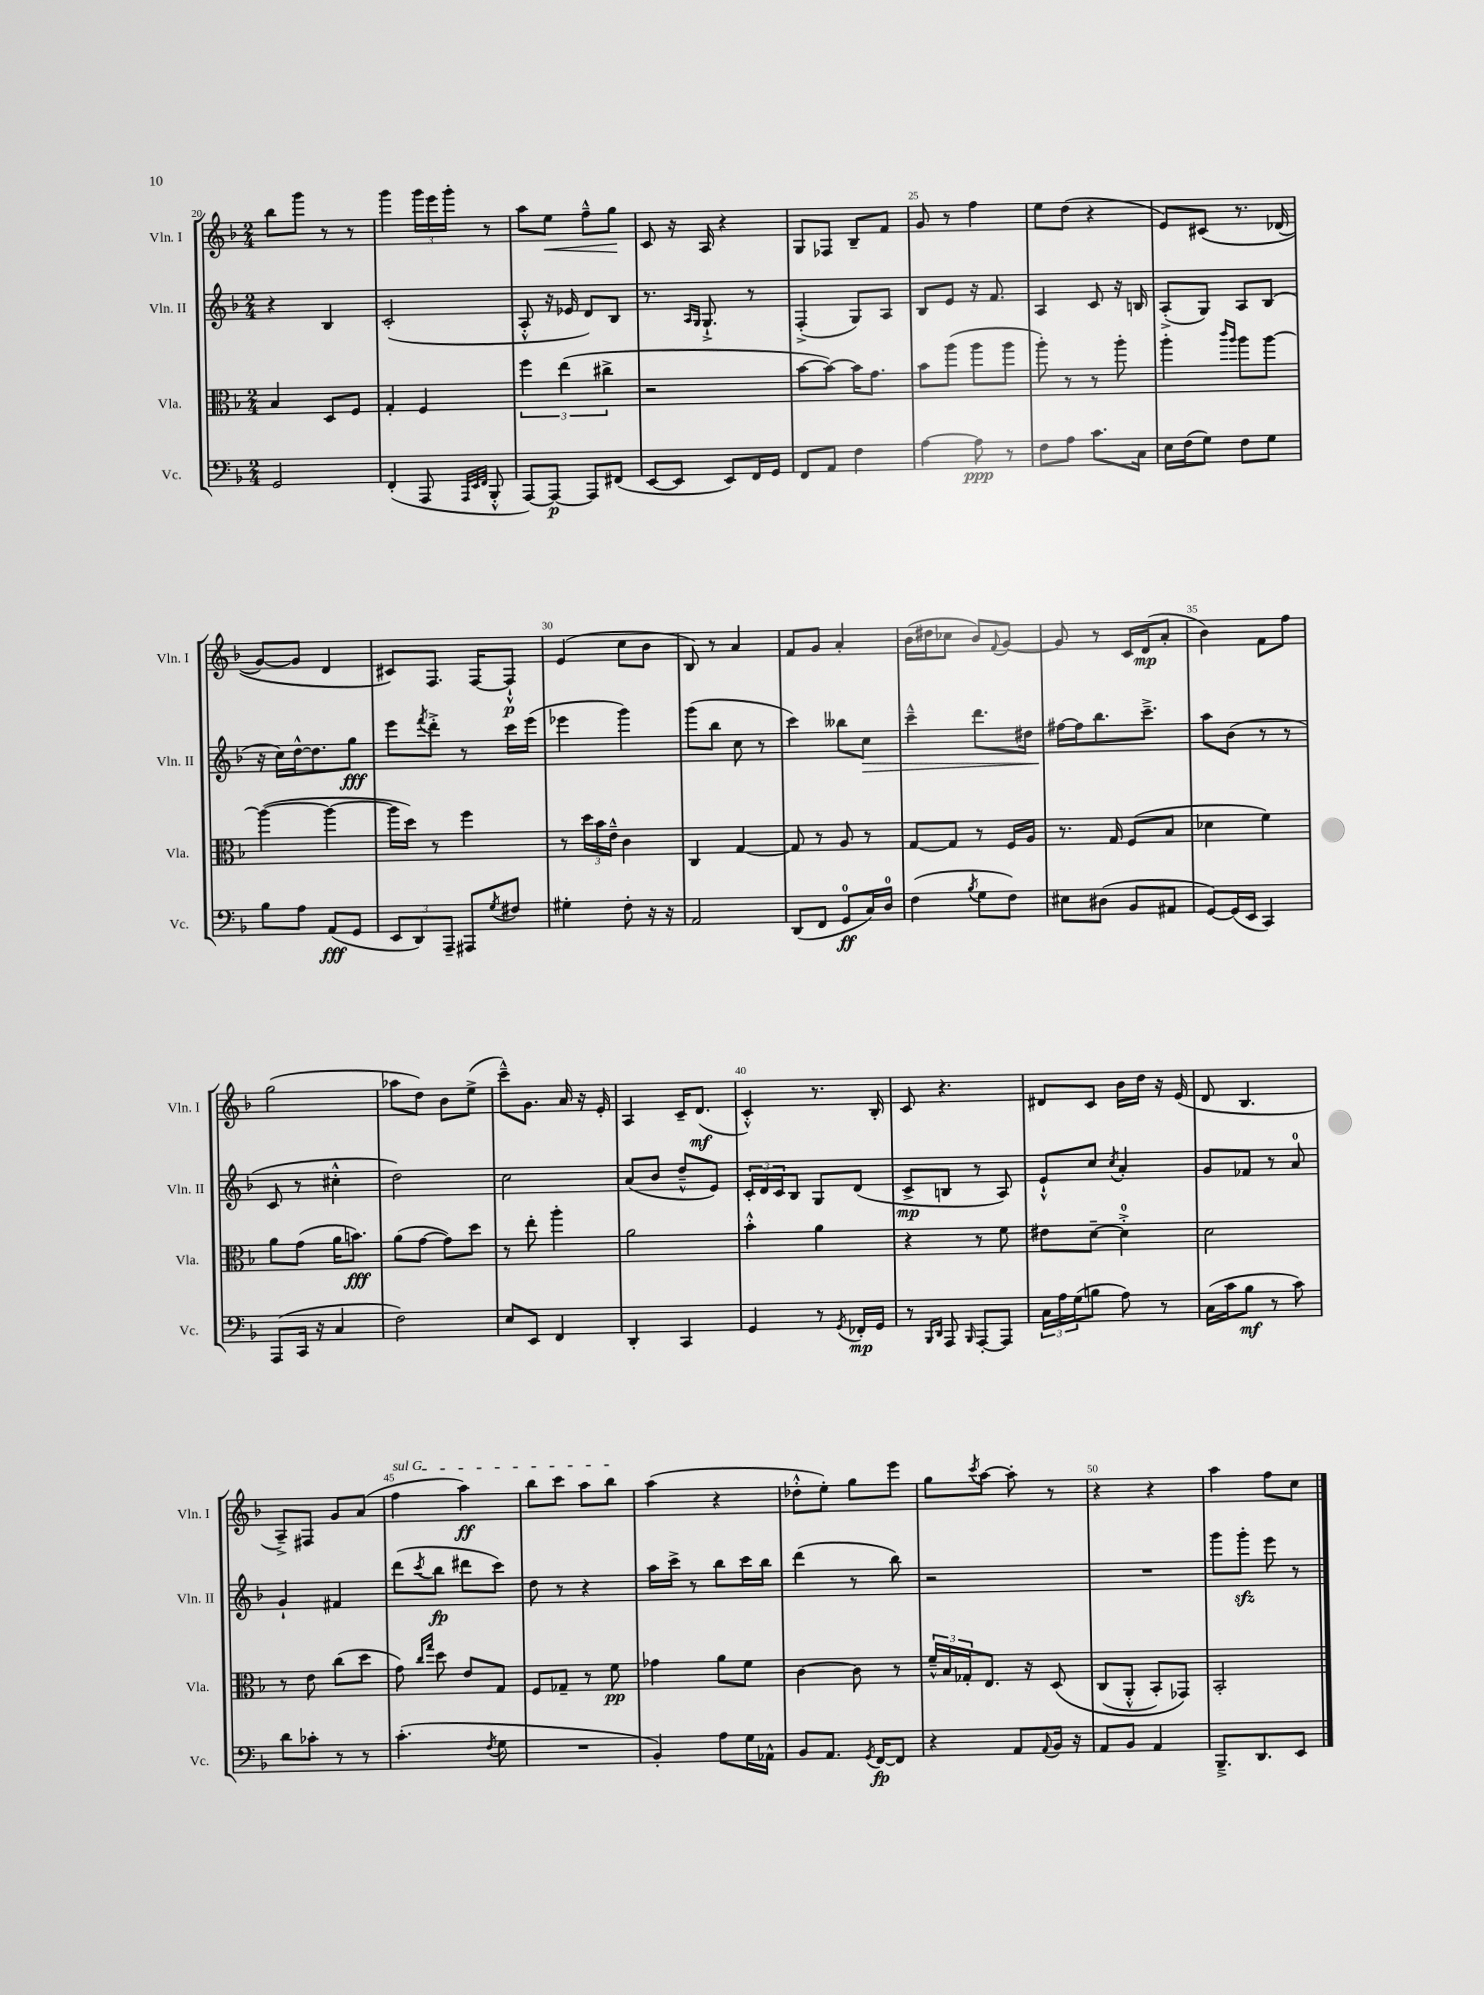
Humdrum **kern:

**kern	**dynam	**kern	**dynam	**kern	**dynam	**kern	**dynam
*part4	*part4	*part3	*part3	*part2	*part2	*part1	*part1
*staff4	*staff4	*staff3	*staff3	*staff2	*staff2	*staff1	*staff1
*I"Vc.	*	*I"Vla.	*	*I"Vln. II	*	*I"Vln. I	*
*I'Vc.	*	*I'Vla.	*	*I'Vln. II	*	*I'Vln. I	*
*clefF4	*	*clefC3	*	*clefG2	*	*clefG2	*
*k[b-]	*	*k[b-]	*	*k[b-]	*	*k[b-]	*
*M2/4	*	*M2/4	*	*M2/4	*	*M2/4	*
=20	=20	=20	=20	=20	=20	=20	=20
2GG/	.	4B-/	.	4r	.	8bb-\L	.
.	.	.	.	.	.	8ggg\J	.
.	.	8D/L	.	4B-/	.	8r	.
.	.	8F/J	.	.	.	8r	.
=21	=21	=21	=21	=21	=21	=21	=21
(4FF'/	.	4G'/	.	(2c'/	.	4ggg\	.
8AAA/	.	4F/	.	.	.	24ggg\LL	.
.	.	.	.	.	.	24eee\	.
.	.	.	.	.	.	24ggg'\JJ	.
32qqAAA/LLL	.	.	.	.	.	.	.
32qqEE/	.	.	.	.	.	.	.
32qqFF/JJJ	.	.	.	.	.	.	.
8BBB-'^^/	.	.	.	.	.	8r	.
=22	=22	=22	=22	=22	=22	=22	=22
[8AAA/L)	.	6ff\	.	8A'^^/	.	8aa\L	.
!	!	!	!	!	!	!	!LO:HP:b
8AAA/J_	p	.	.	16r	.	8ee\J	<
.	.	(6ee\	.	.	.	.	.
.	.	.	.	16e-X/	.	.	.
8AAA/L]	.	.	.	8d/L)	.	8ff~^^\L	.
.	.	6cc#X^\	.	.	.	.	.
(8FF#X/J	.	.	.	8B-/J	.	8gg\J	.
.	.	.	.	.	.	.	[
=23	=23	=23	=23	=23	=23	=23	=23
[8EE/L	.	2r	.	8.r	.	8c/	.
8EE/J]	.	.	.	.	.	16r	.
.	.	.	.	16qqA/LL	.	.	.
.	.	.	.	16qqG/JJ	.	.	.
.	.	.	.	8.G`^/	.	16A/	.
8EE/L)	.	.	.	.	.	4r	.
16FF/L	.	.	.	8r	.	.	.
16GG/JJ	.	.	.	.	.	.	.
=24	=24	=24	=24	=24	=24	=24	=24
8FF/L	.	[8b-\L	.	(4F'^/	.	8G/L	.
8AA/J	.	8b-\J_)	.	.	.	8F-X/J	.
4F\	.	16b-\KL]	.	8G/L)	.	8B-~/L	.
.	.	8.g\J	.	.	.	.	.
.	.	.	.	8A/J	.	8f/J	.
=25	=25	=25	=25	=25	=25	=25	=25
[4A\	.	8b-\L	.	8B-/L	.	8g/	.
.	.	(8aa\J	.	8e/J	.	8r	.
8A\]	ppp	8aa\L	.	16r	.	4ff\	.
.	.	.	.	8.f/	.	.	.
8r	.	8aa\J	.	.	.	.	.
=26	=26	=26	=26	=26	=26	=26	=26
8F\L	.	8aa'\)	.	4A/	.	8ee\L	.
8A\J	.	8r	.	.	.	(8dd\J	.
8.c\L	.	8r	.	8c/	.	4r	.
.	.	8aa'\	.	16r	.	.	.
16C\Jk	.	.	.	16Bn/	.	.	.
=27	=27	=27	=27	=27	=27	=27	=27
16E\LL	.	4aa'\	.	(8A'^/L	.	8e/L)	.
(16F\J	.	.	.	.	.	.	.
8G\J)	.	.	.	8G/J)	.	(8c#X/J	.
.	.	16qqccc/LL	.	.	.	.	.
.	.	16qqaa/JJ	.	.	.	.	.
8F\L	.	8aa\L	.	8A/L	.	8.r	.
8G\J	.	[8aa\J	.	(8B-/J	.	.	.
.	.	.	.	.	.	(16d-X/	.
!!LO:LB:g=z
=28	=28	=28	=28	=28	=28	=28	=28
8B-\L	.	(4aa\_	.	16r	.	[8g/L)	.
.	.	.	.	16cc\LL)	.	.	.
8A\J	.	.	.	[16dd^^\J	.	8g/J]	.
.	.	.	.	8.dd\]	.	.	.
(8AA/L	fff	4aa\_	.	.	.	4d/	.
8GG/J	.	.	.	8gg\J	fff	.	.
=29	=29	=29	=29	=29	=29	=29	=29
12EE/L	.	16aa\LL]	.	8eee\L	.	8c#X/L)	.
.	.	16dd\JJ)	.	.	.	.	.
12DD/)	.	.	.	.	.	.	.
.	.	.	.	8qfff/	.	.	.
.	.	8r	.	8ddd'^\J	.	8.F/J	.
12AAA~/J	.	.	.	.	.	.	.
8AAA#X/L	.	4ff\	.	8r	.	.	.
.	.	.	.	.	.	[16F/KL	.
8qG/	.	.	.	.	.	.	.
8F#X/J	.	.	.	16ccc\LL	.	8F`^^/J]	p
.	.	.	.	(16eee\JJ	.	.	.
=30	=30	=30	=30	=30	=30	=30	=30
4G#X'\	.	8r	.	4eee-X\	.	(4e/	.
.	.	24dd\LL	.	.	.	.	.
.	.	24b-\	.	.	.	.	.
.	.	24e~^^\JJ	.	.	.	.	.
8F'\	.	4c\	.	4ggg\)	.	8cc\L	.
16r	.	.	.	.	.	8b-\J	.
16r	.	.	.	.	.	.	.
=31	=31	=31	=31	=31	=31	=31	=31
2AA/	.	4C/	.	(8ggg\L	.	8B-/)	.
.	.	.	.	8bb-\J	.	8r	.
.	.	[4G/	.	8cc\	.	4a/	.
.	.	.	.	8r	.	.	.
=32	=32	=32	=32	=32	=32	=32	=32
(8DD/L	.	8G/]	.	4ccc\)	.	8f/L	.
8FF/J	.	8r	.	.	.	8g/J	.
8GG/L	ff	8A/	.	8bb--X\L	.	4a'/	.
!	!	!	!	!	!LO:HP:b	!	!
16C/L)	.	8r	.	8cc\J	>	.	.
16D/JJ	.	.	.	.	.	.	.
=33	=33	=33	=33	=33	=33	=33	=33
(4F\	.	[8G/L	.	4ccc~^^\	.	(16b-\LL	.
.	.	.	.	.	.	16dd#X\J	.
.	.	8G/J]	.	.	.	8cc-X\J	.
8qB-/	.	.	.	.	.	.	.
8G\L	.	8r	.	8.ddd\L	.	8b-/L)	.
.	.	.	.	.	.	8qqf/	.
8F\J)	.	16F/LL	.	.	.	[8g/J	.
.	.	16A/JJ	.	16dd#X\Jk	.	.	.
=34	=34	=34	=34	=34	=34	=34	=34
8E#X\L	.	8.r	.	[16ff#X\LL	.	8g/]	.
.	.	.	.	16ff#\J]	]	.	.
(8D#X\J	.	.	.	8.bb-\	.	8r	.
.	.	16G/	.	.	.	.	.
8BB-/L	.	(8F/L	.	.	.	16c/LL	.
.	.	.	.	8.ccc~^\J	.	(16d/J	mp
8AA#X/J	.	8B-/J	.	.	.	8a'/J	.
=35	=35	=35	=35	=35	=35	=35	=35
[8GG/L)	.	4d-X\	.	8aa\L	.	4b-\)	.
(16GG/L]	.	.	.	(8b-\J	.	.	.
16EE/JJ	.	.	.	.	.	.	.
4CC/)	.	4f\)	.	8r	.	8f\L	.
.	.	.	.	8r	.	8ff\J	.
!!LO:LB:g=z
=36	=36	=36	=36	=36	=36	=36	=36
(8AAA/L	.	8a\L	.	8c/	.	(2gg\	.
16CC/Jk	.	(8g\J	.	8r	.	.	.
16r	.	.	.	.	.	.	.
4C/	.	16a\KL	.	4cc#X'^^\	.	.	.
.	.	8.bn\J)	fff	.	.	.	.
=37	=37	=37	=37	=37	=37	=37	=37
2F\)	.	(8a\L	.	2dd\)	.	8aa-X\L	.
.	.	[8g\J	.	.	.	8dd\J)	.
.	.	8g\L])	.	.	.	8b-\L	.
.	.	8dd\J	.	.	.	(8ee^\J	.
=38	=38	=38	=38	=38	=38	=38	=38
8E/L	.	8r	.	2cc\	.	8ccc~^^\L)	.
8EE/J	.	8ee'\	.	.	.	8.g\J	.
4FF/	.	4aa'\	.	.	.	.	.
.	.	.	.	.	.	16a/	.
.	.	.	.	.	.	16r	.
.	.	.	.	.	.	16e'/	.
=39	=39	=39	=39	=39	=39	=39	=39
4DD'/	.	2a\	.	(8a/L	.	4A/	.
.	.	.	.	8b-/J	.	.	.
4CC/	.	.	.	8dd~^^/L	.	16c~/KL	.
.	.	.	.	.	.	(8.d/J	mf
.	.	.	.	8e/J)	.	.	.
=40	=40	=40	=40	=40	=40	=40	=40
4GG/	.	4b-'^^\	.	24c'/LL	.	4c'^^/)	.
.	.	.	.	24d/	.	.	.
.	.	.	.	24c/J	.	.	.
.	.	.	.	8B-/J	.	.	.
8r	.	4a\	.	8G/L	.	8.r	.
8qGG/	.	.	.	.	.	.	.
16FF-X'/LL	mp	.	.	(8d/J	.	.	.
16GG/JJ	.	.	.	.	.	16B-'/	.
=41	=41	=41	=41	=41	=41	=41	=41
8r	.	4r	.	8c^/L	mp	8c/	.
16qqBBB-/LL	.	.	.	.	.	.	.
16qqDD/JJ	.	.	.	.	.	.	.
8AAA/	.	.	.	8Bn/J	.	4.r	.
16qqBBB-/	.	.	.	.	.	.	.
[8AAA'/L	.	8r	.	8r	.	.	.
8AAA/J]	.	8f\	.	8A/)	.	.	.
=42	=42	=42	=42	=42	=42	=42	=42
24C\LL	.	8e#X\L	.	8e`^^/L	.	8d#X/L	.
24A\	.	.	.	.	.	.	.
(24G\J	.	.	.	.	.	.	.
8Bn\J	.	[8d~\J	.	8cc/J	.	8c/J	.
.	.	.	.	8qcc/	.	.	.
8A\)	.	4d'^\]	.	4a'/	.	16b-\LL	.
.	.	.	.	.	.	16dd\JJ	.
8r	.	.	.	.	.	16r	.
.	.	.	.	.	.	(16e/	.
=43	=43	=43	=43	=43	=43	=43	=43
(16C\LL	.	2d\	.	8g/L	.	8d/	.
16c\J	.	.	.	.	.	.	.
8B-\J	mf	.	.	8f-X/J	.	4.B-/	.
8r	.	.	.	8r	.	.	.
8c\)	.	.	.	8a/	.	.	.
!!LO:LB:g=z
=44	=44	=44	=44	=44	=44	=44	=44
8d\L	.	8r	.	4g`/	.	8A~^/L)	.
8c-X'\J	.	8e\	.	.	.	8F#X/J	.
8r	.	(8cc\L	.	4f#X/	.	8g/L	.
8r	.	8dd\J	.	.	.	(8a/J	.
=45	=45	=45	=45	=45	=45	=45	=45
!	!	!	!	!	!	!LO:TX:a:i:t=sul G	!
(4.c'\	.	8g\)	.	(8ddd\L	.	4ff\	.
.	.	16qqcc/LL	.	.	.	.	.
.	.	16qqgg/JJ	.	8qccc/	.	.	.
.	.	8dd\	.	8bb-\J	fp	.	.
.	.	8e/L	.	8ddd#X\L	.	4aa\)	ff
8qF/	.	.	.	.	.	.	.
8G\	.	8G/J	.	8ccc\J)	.	.	.
=46	=46	=46	=46	=46	=46	=46	=46
2r	.	8F/L	.	8dd\	.	8bb-\L	.
.	.	8G-X~/J	.	8r	.	8ccc\J	.
.	.	8r	.	4r	.	8aa\L	.
.	.	8f\	pp	.	.	8bb-\J	.
=47	=47	=47	=47	=47	=47	=47	=47
4BB-'/)	.	4g-X\	.	16aa\LL	.	(4aa\	.
.	.	.	.	16ccc^\JJ	.	.	.
.	.	.	.	8r	.	.	.
8A\L	.	8a\L	.	8bb-\L	.	4r	.
16G\L	.	8f\J	.	16ccc\L	.	.	.
16AA-X^^\JJ	.	.	.	16bb-\JJ	.	.	.
=48	=48	=48	=48	=48	=48	=48	=48
8BB-/L	.	[4c\	.	(4ddd\	.	8dd-X'^^\L	.
8.AA/J	.	.	.	.	.	8ee'\J)	.
.	.	8c\]	.	8r	.	8gg\L	.
8qGG/	.	.	.	.	.	.	.
[16FF/KL	fp	.	.	.	.	.	.
8FF/J]	.	8r	.	8bb-\)	.	8eee\J	.
=49	=49	=49	=49	=49	=49	=49	=49
4r	.	24f~^^/LL	.	2r	.	8gg\L	.
.	.	24B-/	.	.	.	.	.
.	.	24G-X'/J	.	.	.	.	.
.	.	.	.	.	.	8qccc/	.
.	.	8.E/J	.	.	.	[8aa\J	.
8AA/L	.	.	.	.	.	8aa'\]	.
.	.	16r	.	.	.	.	.
8qqAA/	.	.	.	.	.	.	.
16BB-/Jk	.	(8D/	.	.	.	8r	.
16r	.	.	.	.	.	.	.
=50	=50	=50	=50	=50	=50	=50	=50
8AA/L	.	(8C/L	.	2r	.	4r	.
8BB-/J	.	8AA'^^/J	.	.	.	.	.
4AA/	.	8BB-'/L)	.	.	.	4r	.
.	.	8GG-X/J)	.	.	.	.	.
=51	=51	=51	=51	=51	=51	=51	=51
8.BBB-~^/L	.	2BB-'/	.	8ggg\L	.	4aa\	.
.	.	.	.	8gggzz'\J	.	.	.
8.DD/	.	.	.	.	.	.	.
.	.	.	.	8eee\	.	8ff\L	.
8EE/J	.	.	.	8r	.	8cc\J	.
==	==	==	==	==	==	==	==
*-	*-	*-	*-	*-	*-	*-	*-
